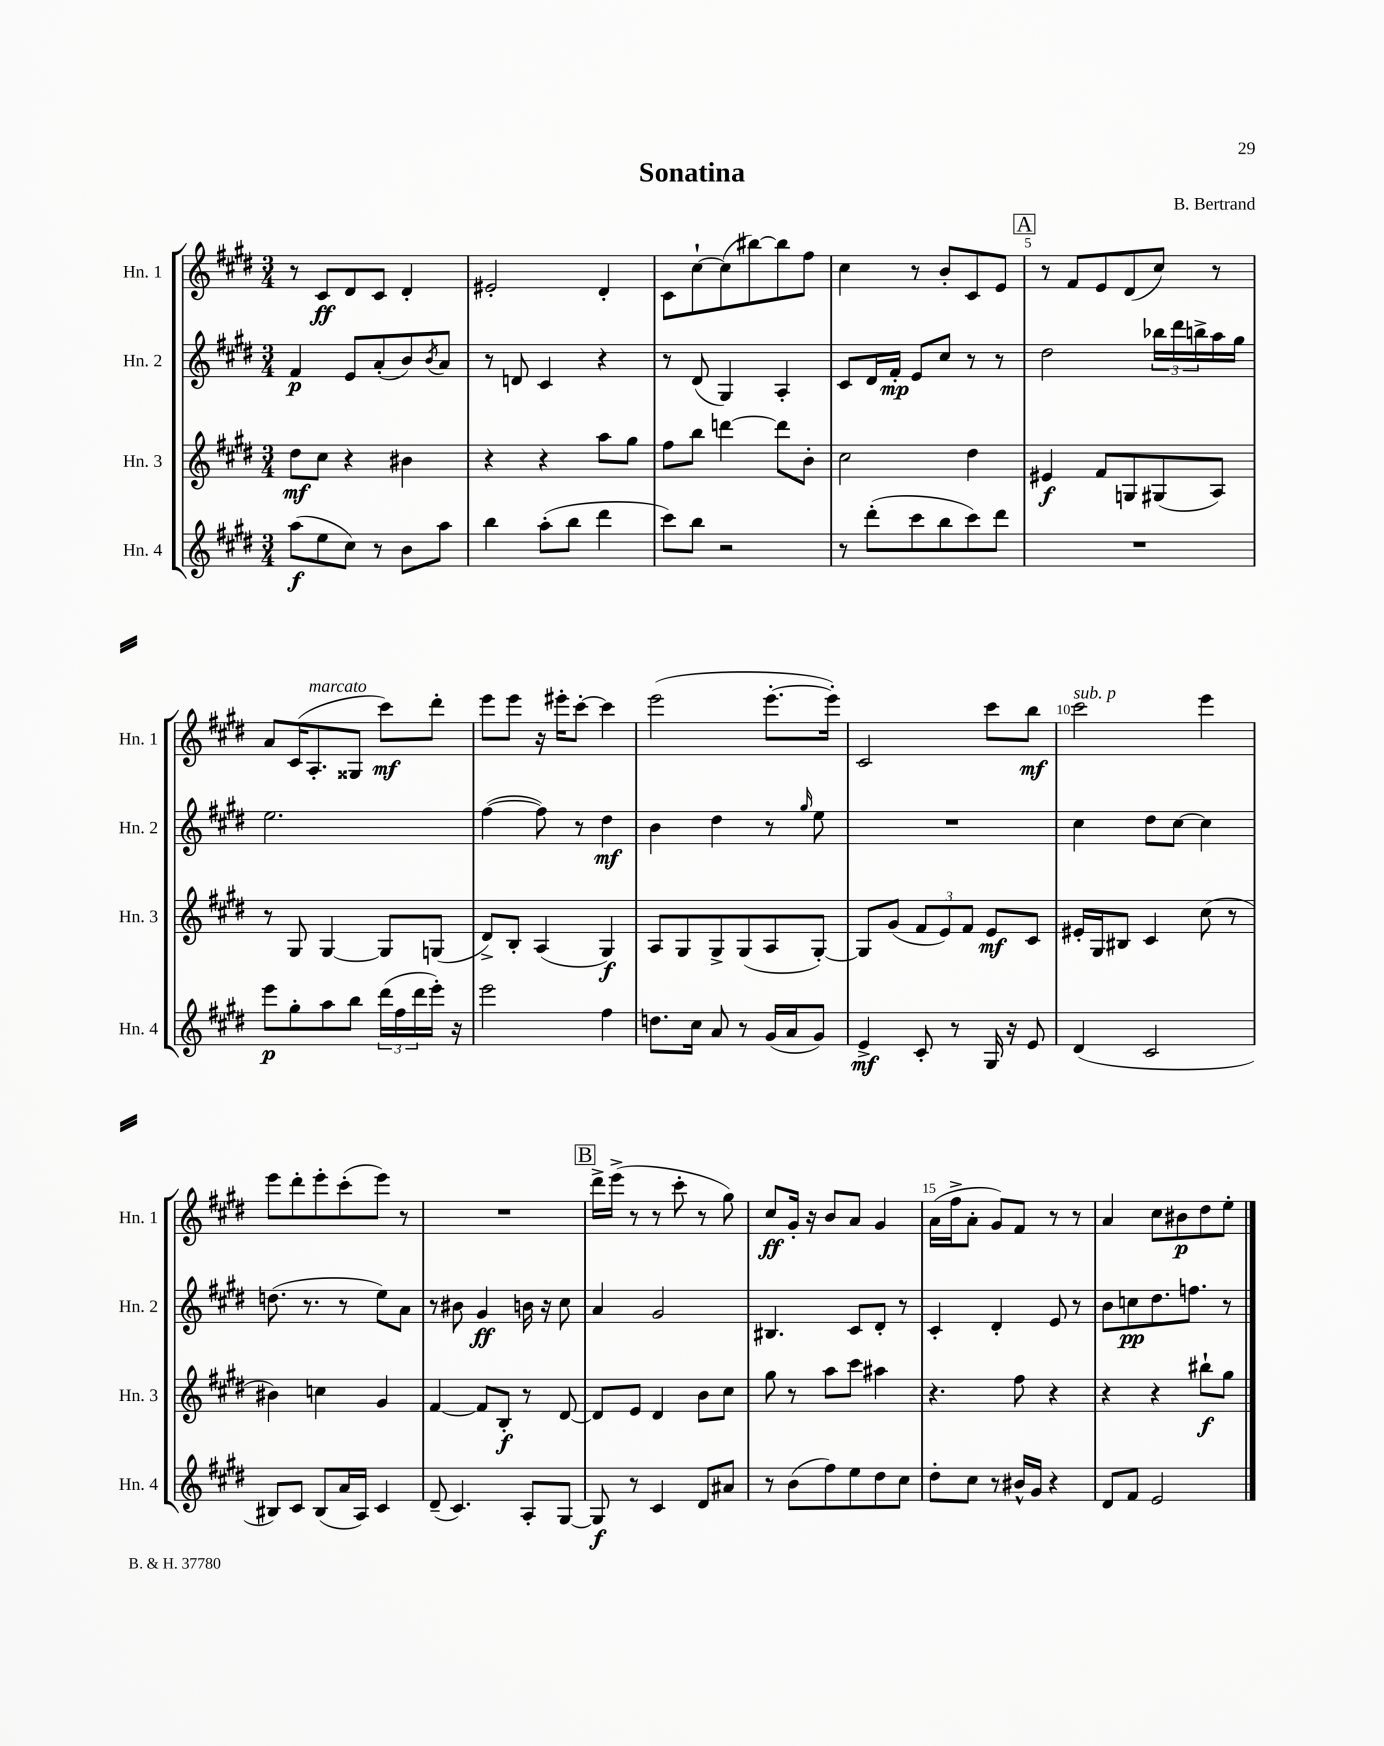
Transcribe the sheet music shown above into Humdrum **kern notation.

**kern	**kern	**kern	**kern
*staff4	*staff3	*staff2	*staff1
*clefG2	*clefG2	*clefG2	*clefG2
*k[f#c#g#d#]	*k[f#c#g#d#]	*k[f#c#g#d#]	*k[f#c#g#d#]
*M3/4	*M3/4	*M3/4	*M3/4
(8aa\L	8dd#\L	4f#/	8r
8ee\	8cc#\J	.	8c#/L
8cc#\J)	4r	8e/L	8d#/
8r	.	(8a'/	8c#/J
8b\L	4b#\	8b/)	4d#'/
.	.	8qb/	.
8aa\J	.	8a/J	.
=	=	=	=
4bb\	4r	8r	2e#'/
.	.	8d/	.
(8aa'\L	4r	4c#/	.
8bb\J	.	.	.
4ddd#\	8aa\L	4r	4d#'/
.	8gg#\J	.	.
=	=	=	=
8ccc#\L)	8ff#\L	8r	8c#\L
8bb\J	8bb\J	(8d#/	[8cc#`\
2r	[4ddd\	4G#/)	(8cc#\]
.	.	.	[8bb#\)
.	8ddd\]L	4A'/	8bb#\]
.	8b'\J	.	8ff#\J
=	=	=	=
8r	2cc#\	8c#/L	4cc#\
(8ddd#'\L	.	16d#/L	.
.	.	16f#'/JJ	.
8ccc#\	.	8e/L	8r
8bb\	.	8cc#/J	8b'/L
8ccc#\)	4dd#\	8r	8c#/
8ddd#\J	.	8r	8e/J
=	=	=	=
2.r	4e#/	2dd#\	8r
.	.	.	8f#/L
.	8f#/L	.	8e/
.	8G/	.	(8d#/
.	(8G#/	24bb-\LL	8cc#/J)
.	.	24ddd#\	.
.	.	24bb^\	.
.	8A/J)	16aa\	8r
.	.	16gg#\JJ	.
=	=	=	=
8eee\L	8r	2.ee\	8a/L
8gg#'\	8G#/	.	(16c#/K
.	.	.	8.A'/
8aa\	[4G#/	.	.
8bb\J	.	.	8G##/J
(24ddd#\LL	8G#/]L	.	8ccc#\L)
24ff#\	.	.	.
24ddd#\	.	.	.
16eee'\JJ)	(8G/J	.	8ddd#'\J
16r	.	.	.
=	=	=	=
2eee\	8d#^/L)	([4ff#\	8eee\L
.	8B'/J	.	8eee\J
.	(4A/	8ff#\])	16r
.	.	.	16eee#'\LK
.	.	8r	[8ccc#'\J
4ff#\	4G#/)	4dd#\	4ccc#\]
=	=	=	=
8.dd\L	8A/L	4b\	(2eee\
.	8G#/	.	.
16cc#\Jk	.	.	.
8a/	8G#^/	4dd#\	.
8r	(8G#/	.	.
(16g#/LL	8A/	8r	[8.eee'\L
16a/J	.	.	.
.	.	16qqgg#/	.
8g#/J)	[8G#'/J)	8ee\	.
.	.	.	16eee'\]Jk)
=	=	=	=
4e^/	8G#/]L	2.r	2c#/
.	(8g#/J	.	.
8c#'/	12f#/L	.	.
.	12e/)	.	.
8r	.	.	.
.	12f#/J	.	.
16G#/	8e/L	.	8ccc#\L
16r	.	.	.
8e/	8c#/J	.	8bb\J
=	=	=	=
(4d#/	16e#'/LL	4cc#\	2ccc#\
.	16G#/J	.	.
.	8B#/J	.	.
2c#/	4c#/	8dd#\L	.
.	.	[8cc#\J	.
.	(8cc#\	4cc#\]	4eee\
.	8r	.	.
=	=	=	=
8B#/L)	4b#\)	(8.dd\	8eee\L
8c#/J	.	.	8ddd#'\
.	.	8.r	.
(8B#/L	4cc\	.	8eee'\
16a/L	.	8r	(8ccc#'\
16A/JJ)	.	.	.
4c#/	4g#/	8ee\L)	8eee\J)
.	.	8a\J	8r
=	=	=	=
(8d#~/	[4f#/	8r	2.r
4.c#/)	.	8b#\	.
.	8f#/]L	4g#/	.
.	8B'/J	.	.
8A'/L	8r	16b\	.
.	.	16r	.
[8G#/J	[8d#/	8cc#\	.
=	=	=	=
8G#/]	8d#/]L	4a/	16ddd#^\LL
.	.	.	(16eee^\JJ
8r	8e/J	.	8r
4c#/	4d#/	2g#/	8r
.	.	.	8ccc#'\
8d#/L	8b\L	.	8r
8a#/J	8cc#\J	.	8gg#\)
=	=	=	=
8r	8gg#\	4.B#/	8cc#/L
(8b\L	8r	.	16g#'/Jk
.	.	.	16r
8ff#\)	8aa\L	.	8b/L
8ee\	8ccc#\J	8c#/L	8a/J
8dd#\	4aa#\	8d#'/J	4g#/
8cc#\J	.	8r	.
=	=	=	=
8dd#'\L	4.r	4c#'/	(16a\LL
.	.	.	16ff#^\J
8cc#\J	.	.	8a'\J
8r	.	4d#'/	8g#/L)
16b#^^/LL	8ff#\	.	8f#/J
16g#/JJ	.	.	.
4r	4r	8e/	8r
.	.	8r	8r
=	=	=	=
8d#/L	4r	8b\L	4a/
8f#/J	.	8cc\	.
2e/	4r	8.dd#\	8cc#\L
.	.	.	8b#\
.	.	8.ff\J	.
.	8bb#`\L	.	8dd#\
.	8gg#\J	8r	8ee'\J
==	==	==	==
*-	*-	*-	*-
